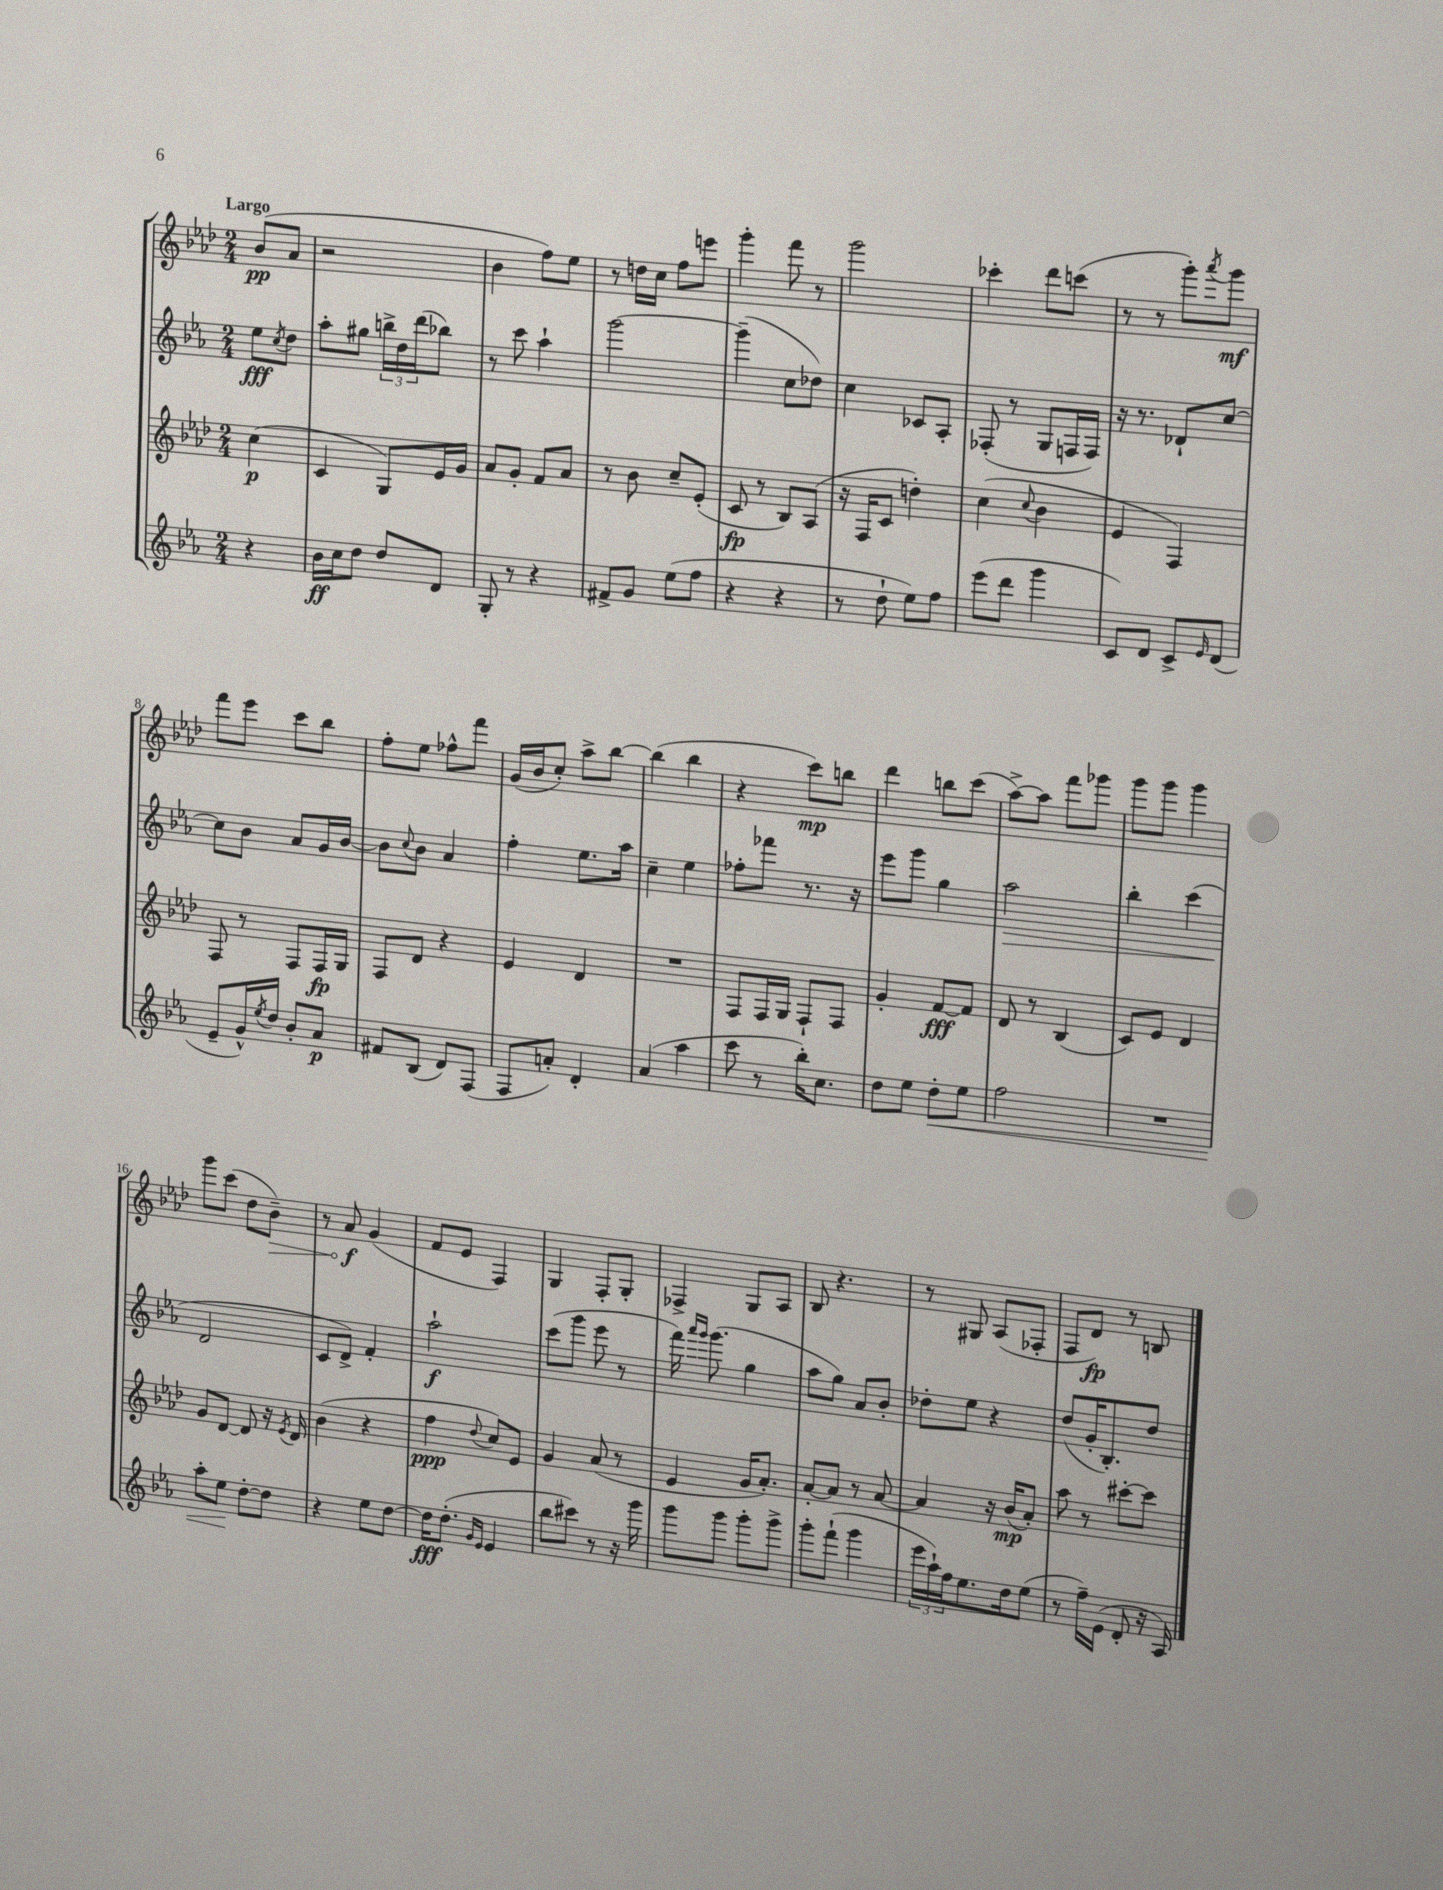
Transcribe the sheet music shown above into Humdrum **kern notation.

**kern	**kern	**kern	**kern
*staff4	*staff3	*staff2	*staff1
*clefG2	*clefG2	*clefG2	*clefG2
*k[b-e-a-]	*k[b-e-a-d-]	*k[b-e-a-]	*k[b-e-a-d-]
*M2/4	*M2/4	*M2/4	*M2/4
4r	(4cc	8ee-	(8b-
.	.	8qcc	.
.	.	8dd	8a-
=	=	=	=
16b-	4c	8aa-'	2r
16cc	.	.	.
8dd	.	8gg#	.
8dd	8G)	24bb^	.
.	.	24dd	.
.	.	(24ddd	.
8d	16e-	8bb-)	.
.	16g	.	.
=	=	=	=
8G'	8a-	8r	4b-
8r	8g'	8ccc	.
4r	8f	4aa-`	8ff)
.	8a-	.	8ee-
=	=	=	=
8f#^	8r	[2ggg	8r
8g	8b-	.	16dd
.	.	.	16cc
(8ee-	8cc~	.	8ff
8ff	(8e-'	.	8eee
=	=	=	=
4r	8c	(4ggg~]	4ggg'
.	8r	.	.
4r	8B-)	8cc	8fff
.	(8A-	8dd-)	8r
=	=	=	=
8r	16r	4cc	2ggg
.	16F	.	.
8dd`	8c	.	.
8ee-)	4dd')	8c-	.
8ff	.	8A-'	.
=	=	=	=
(8eee-	(4cc	(8F-'	4ccc-'
8ddd	.	8r	.
.	8qqcc	.	.
4ggg	4b-	8G	8ddd-
.	.	16F	(8ccc
.	.	16F)	.
=	=	=	=
8c)	4e-	16r	8r
.	.	8.r	.
8d	.	.	8r
8c^	4F)	8d-`	8ggg')
16qqe-	.	.	8qaaa-
(8d	.	[8cc	8ggg
=	=	=	=
8e-~	8F	8cc]	8fff
16g^^)	8r	8b-	8eee-
8qee-	.	.	.
16dd	.	.	.
8b-'	8F	8a-	8ccc
8a-	16F	16g	8bb-
.	16G	[16b-	.
=	=	=	=
8f#	8F	8b-]	8ff'
.	.	8qqcc	.
(8B-	8d-	8b-	8ee-
8d)	4r	4a-	8ff-^^
(8F	.	.	8fff
=	=	=	=
8F	4e-	4ff'	(16g
.	.	.	16b-
8a')	.	.	8cc')
4d'	4d-	8.ee-	8aa-^
.	.	.	[8bb-
.	.	16aa-	.
=	=	=	=
(4a-	2r	4cc~	(4bb-]
4aa-	.	4ee-	4bb-
=	=	=	=
8ccc	8F	8ff-'	4r
8r	16F	8fff-	.
.	16G	.	.
16bb-')	8F`	8.r	8ccc)
8.cc	.	.	.
.	8F	.	8bb
.	.	16r	.
=	=	=	=
8dd	4g'	8eee-	4ddd-
8ee-	.	8ggg	.
8dd'	[8f	4gg	8bb
8ee-	8f]	.	(8ccc
=	=	=	=
2ff	8d-	2aa-	[8aa-^)
.	8r	.	8aa-]
.	(4B-	.	8fff
.	.	.	8ggg-
=	=	=	=
2r	8c)	4bb-'	8ggg
.	8e-	.	8ggg
.	4d-	(4ccc	4ggg
=	=	=	=
8aa-'	8g	2d	8ggg
8ee-	[8d-	.	(8ccc
[8dd'	8d-]	.	8dd-
8dd]	16r	.	8b-~)
.	8qe-	.	.
.	16d-	.	.
=	=	=	=
4r	(4b-	8c	8r
.	.	8d^)	8a-
8ee-	4r	4f'	(4g
[8dd	.	.	.
=	=	=	=
16dd]	4ff	2aa-`	8f
(8.dd'	.	.	.
.	.	.	8e-
16qqg	.	.	.
16qqe-	8qqdd-	.	.
4e-	8cc)	.	4F)
.	8e-	.	.
=	=	=	=
8bb-	4g	(8ccc	4G
8ccc#)	.	8ggg	.
8r	(8a-	8eee-	8F'
16r	8r	8r	8G'
16ggg	.	.	.
=	=	=	=
8ggg	4e-	16fff)	4F-^
.	.	16qqaaa-	.
.	.	16qqggg	.
.	.	(8.ggg	.
8ggg	.	.	.
8ggg'	16g	4gg	8G
.	8.a-')	.	.
8ggg^	.	.	8A-
=	=	=	=
8ggg'	[8a-'	8aa-	8B-
(8fff`	8a-]	8gg)	4.r
4ggg	8r	8a-	.
.	[8a-	8b-'	.
=	=	=	=
24eee-	4a-]	8dd-'	8r
24aa-`)	.	.	.
24ff	.	.	.
8.ee-	.	8ee-	8G#
.	16r	4r	(8A-
16dd	(16b-	.	.
(8ee-	8a-')	.	8F-'
=	=	=	=
8r	8aa-	(8dd	8F
16ff~)	8r	16g'	8d-)
(16e-	.	8.B-')	.
8d'	[8ccc#'	.	8r
16r	8ccc#]	8dd	8B
16A-)	.	.	.
==	==	==	==
*-	*-	*-	*-
